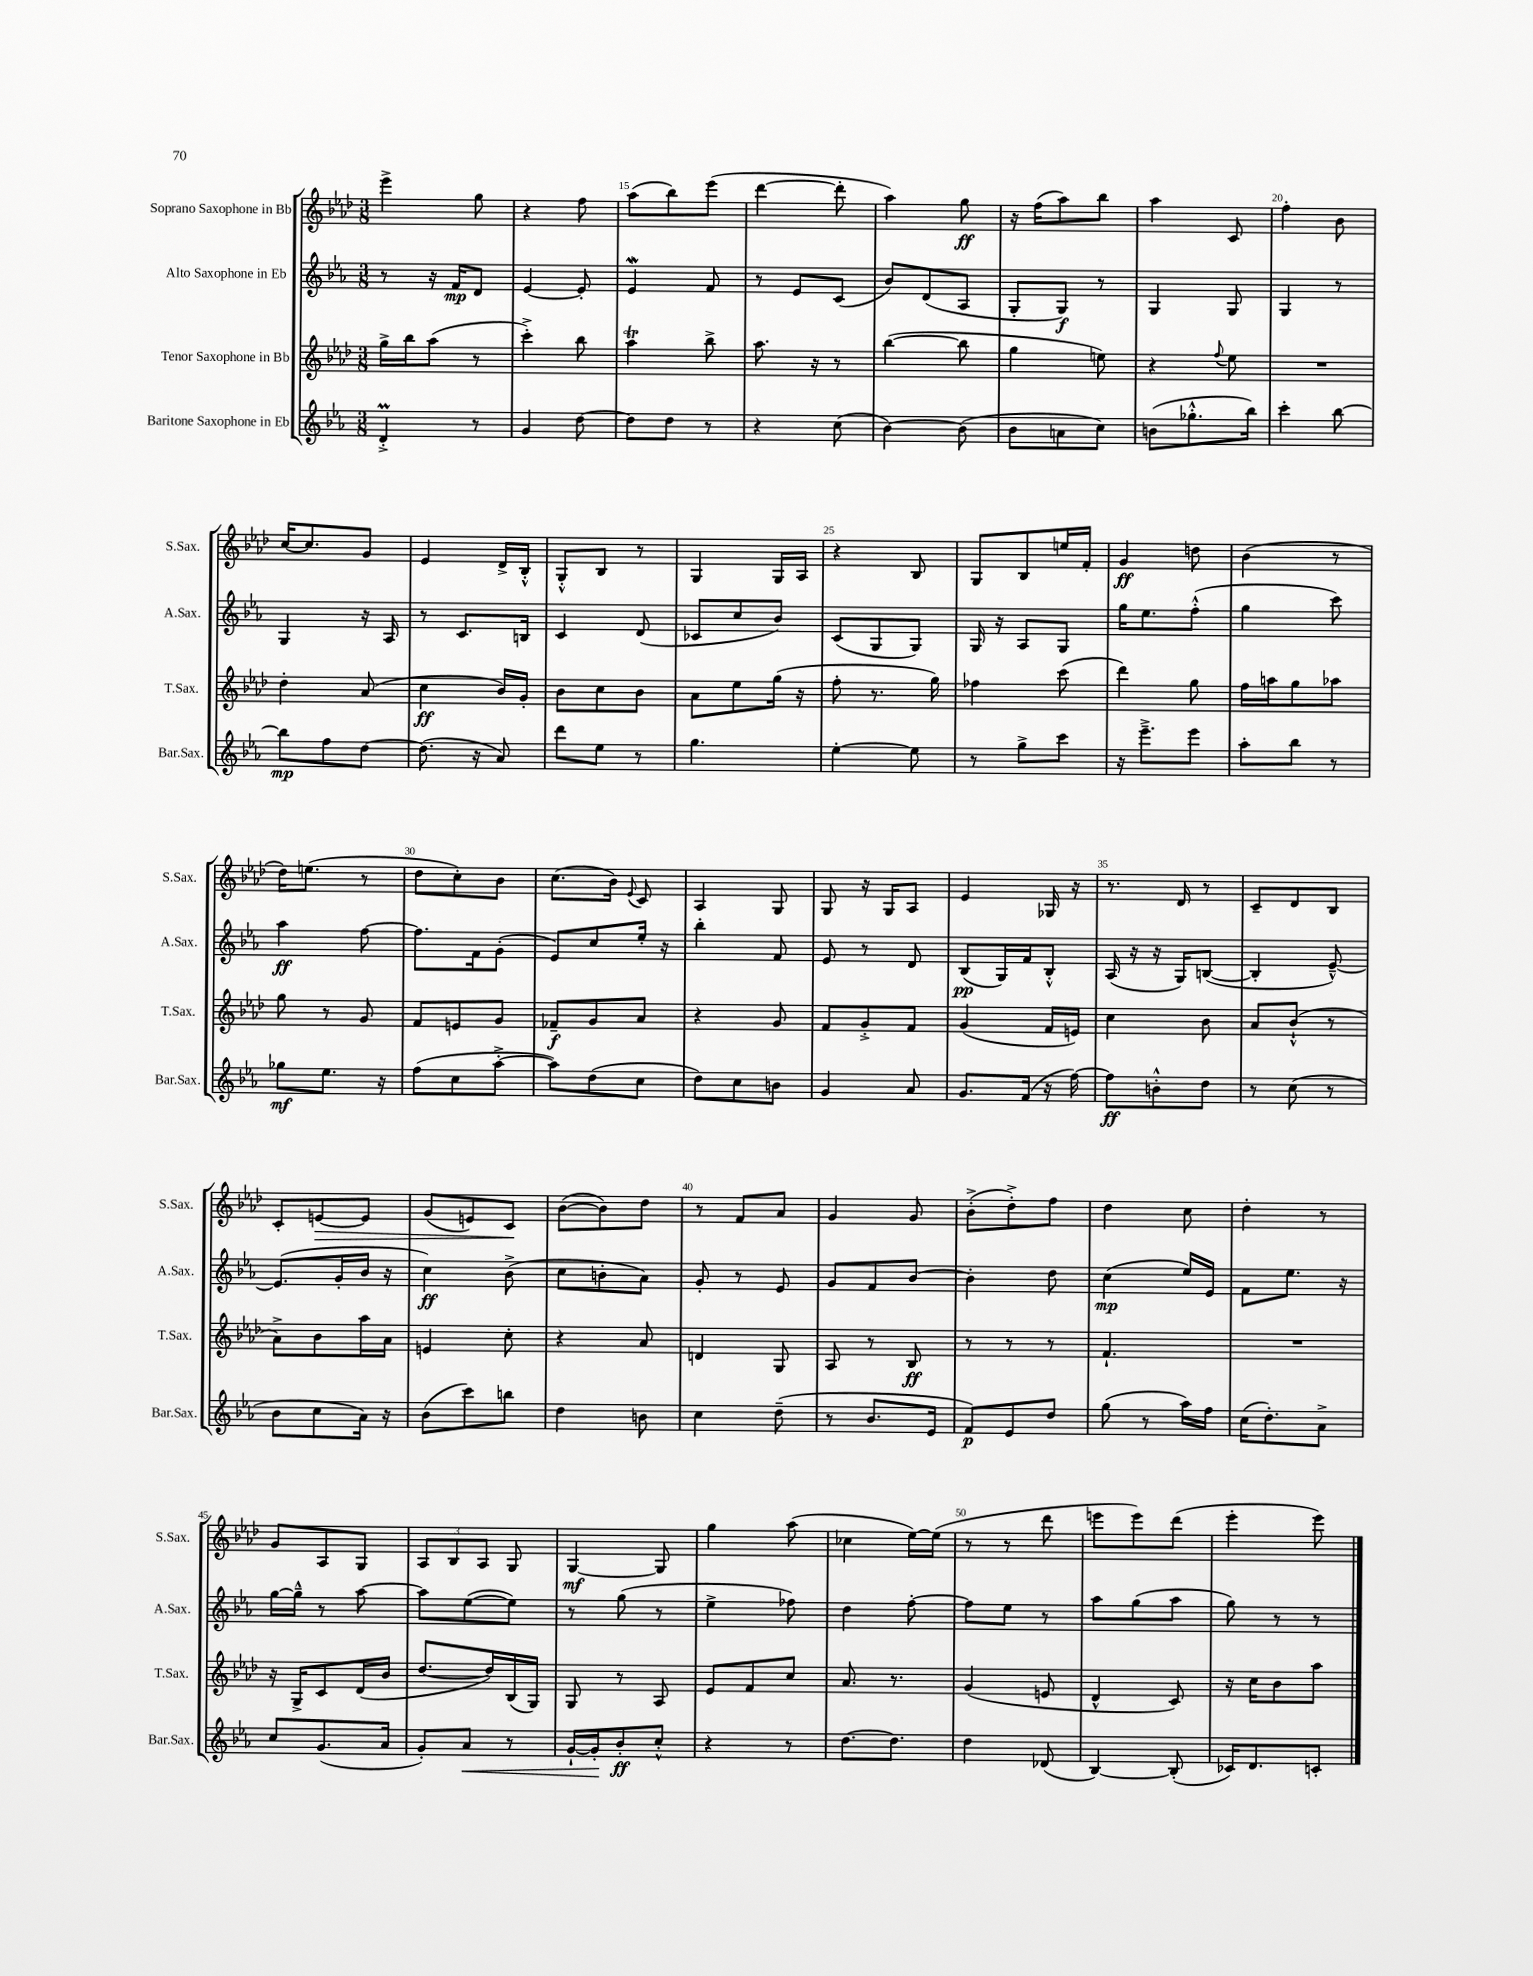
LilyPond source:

<<
\new StaffGroup <<
\new Staff = "s0" \with { instrumentName = "Soprano Saxophone in Bb" shortInstrumentName = "S.Sax." } {
    \clef treble \key aes \major \numericTimeSignature \time 3/8
    \autoBeamOff ees'''4-> g''8 |
    r4 f''8 |
    aes''8[( bes''8) ees'''8]( |
    des'''4~ des'''8-. |
    aes''4) g''8\ff |
    r16 f''16[( aes''8) bes''8] |
    aes''4 c'8 |
    f''4-. bes'8 |
    c''16[~ c''8. g'8] |
    ees'4 des'16[-> bes16]-.-^ |
    g8[-.-^ bes8] r8 |
    g4 g16[ aes16] |
    r4 bes8 |
    g8[ bes8 e''16 f'16]-. |
    g'4\ff d''8 |
    bes'4( r8 |
    des''16[) e''8.]( r8 |
    des''8[ c''8-.) bes'8] |
    c''8.[( bes'16]) \appoggiatura { ees'8 } c'8 |
    aes4 g8 |
    g8 r16 g16[ aes8] |
    ees'4 ges16 r16 |
    r8. des'16 r8 |
    c'8[-- des'8 bes8] |
    c'8[-. e'8~\> e'8] |
    g'8[( e'8) c'8]\! |
    bes'8[~( bes'8) des''8] |
    r8 f'8[ aes'8] |
    g'4 g'8 |
    bes'8[-.->( des''8-.->) f''8] |
    des''4 c''8 |
    des''4-. r8 |
    g'8[ aes8 g8] |
    \tuplet 3/2 { aes8[ bes8 aes8] } g8 |
    g4~\mf g8 |
    g''4 aes''8( |
    ces''4 ees''16[~) ees''16]( |
    r8 r8 des'''8 |
    e'''8[ e'''8) des'''8]( |
    ees'''4-. ees'''8) \bar "|." |
}
\new Staff = "s1" \with { instrumentName = "Alto Saxophone in Eb" shortInstrumentName = "A.Sax." } {
    \clef treble \key ees \major \numericTimeSignature \time 3/8
    \autoBeamOff r8 r16 f'16[\mp d'8] |
    ees'4~ ees'8-. |
    ees'4\mordent f'8 |
    r8 ees'8[ c'8]( |
    bes'8[) d'8( aes8] |
    g8[-. g8]\f) r8 |
    g4 g8 |
    g4 r8 |
    g4 r16 aes16 |
    r8 c'8.[ b16] |
    c'4 d'8( |
    ces'8[ c''8 bes'8]) |
    c'8[( g8 g8]) |
    g16 r16 aes8[ g8] |
    g''16[ ees''8. f''8]-.-^( |
    g''4 c'''8) |
    aes''4\ff f''8~ |
    f''8.[ f'16 g'8]-.( |
    ees'8[) c''8 ees''16]-. r16 |
    bes''4-. f'8 |
    ees'8 r8 d'8 |
    bes8[\pp( g16) f'16 bes8]-.-^ |
    aes16( r16 r16 g16[) b8]~( |
    b4-. ees'8~---^) |
    ees'8.[( g'16-. bes'16] r16 |
    c''4\ff) bes'8->( |
    c''8[ b'8-. aes'8]) |
    g'8-. r8 ees'8 |
    g'8[ f'8 bes'8]~ |
    bes'4-. d''8 |
    c''4\mp( ees''16[) ees'16] |
    f'8[ ees''8.] r16 |
    g''16[~ g''16]---^ r8 aes''8~ |
    aes''8[ ees''8~( ees''8]) |
    r8 g''8( r8 |
    ees''4-> fes''8) |
    d''4 f''8~-. |
    f''8[ ees''8] r8 |
    aes''8[ g''8( aes''8] |
    g''8) r8 r8 \bar "|." |
}
\new Staff = "s2" \with { instrumentName = "Tenor Saxophone in Bb" shortInstrumentName = "T.Sax." } {
    \clef treble \key aes \major \numericTimeSignature \time 3/8
    \autoBeamOff g''16[-> bes''16 aes''8]( r8 |
    c'''4-.->) bes''8 |
    aes''4\trill bes''8-> |
    aes''8. r16 r8 |
    bes''4~( bes''8 |
    g''4 e''8) |
    r4 \appoggiatura { f''8 } ees''8 |
    R4. |
    des''4-. aes'8( |
    c''4\ff bes'16[) g'16]-. |
    bes'8[ c''8 bes'8] |
    aes'8[ ees''8 g''16]( r16 |
    f''8-. r8. g''16) |
    fes''4 c'''8( |
    des'''4) g''8 |
    f''16[ a''16 g''8 aes''8] |
    g''8 r8 g'8 |
    f'8[ e'8 g'8] |
    fes'8[--\f g'8 aes'8] |
    r4 g'8 |
    f'8[ g'8-.-> f'8] |
    g'4( f'16[ e'16]) |
    c''4 bes'8 |
    aes'8[ bes'8]-!-^( r8 |
    aes'8[->) bes'8 aes''16 aes'16] |
    e'4 c''8-. |
    r4 aes'8 |
    d'4 g8 |
    aes8 r8 bes8\ff |
    r8 r8 r8 |
    f'4.-! |
    R4. |
    r16 g16[-> c'8 des'16( bes'16] |
    des''8.[~ des''16) bes16( g16]) |
    g8 r8 aes8 |
    ees'8[ f'8 c''8] |
    aes'8. r8. |
    g'4( e'8 |
    des'4-^ c'8) |
    r16 c''16[ bes'8 aes''8] \bar "|." |
}
\new Staff = "s3" \with { instrumentName = "Baritone Saxophone in Eb" shortInstrumentName = "Bar.Sax." } {
    \clef treble \key ees \major \numericTimeSignature \time 3/8
    \autoBeamOff d'4-.->\prall r8 |
    g'4 d''8~ |
    d''8[ d''8] r8 |
    r4 c''8( |
    bes'4~) bes'8( |
    bes'8[ a'8 c''8]) |
    b'8[( ges''8.-.-^ bes''16]) |
    c'''4-. bes''8~ |
    bes''8[\mp f''8 d''8]~ |
    d''8.( r16 aes'8) |
    d'''8[ ees''8] r8 |
    g''4. |
    ees''4~-. ees''8 |
    r8 g''8[-> c'''8] |
    r16 ees'''8.[---> ees'''8] |
    aes''8[-. bes''8] r8 |
    ges''8[\mf ees''8.] r16 |
    f''8[( c''8 aes''8]~-.-> |
    aes''8[) d''8( c''8] |
    d''8[) c''8 b'8] |
    g'4 aes'8 |
    g'8.[ f'16]( r16 f''16~) |
    f''8[\ff b'8-.-^ d''8] |
    r8 c''8( r8 |
    bes'8[ c''8 aes'16]) r16 |
    bes'8[( c'''8) b''8] |
    d''4 b'8 |
    c''4 d''8--( |
    r8 bes'8.[ ees'16] |
    f'8[\p) ees'8 d''8] |
    g''8( r8 aes''16[) f''16] |
    c''16[( d''8.-.) aes'8]-> |
    c''8[ g'8.( aes'16] |
    g'8[-.) aes'8]\< r8 |
    g'16[~-! g'16-.\! bes'8-.\ff c''8]-.-^ |
    r4 r8 |
    d''8.[~ d''8.] |
    d''4 des'8( |
    bes4~) bes8-.( |
    ces'16[) d'8. c'8]-. \bar "|." |
}
>>
>>
\layout { \context { \Score currentBarNumber = #13 \override BarNumber.break-visibility = ##(#f #t #t) barNumberVisibility = #(every-nth-bar-number-visible 5) } }
